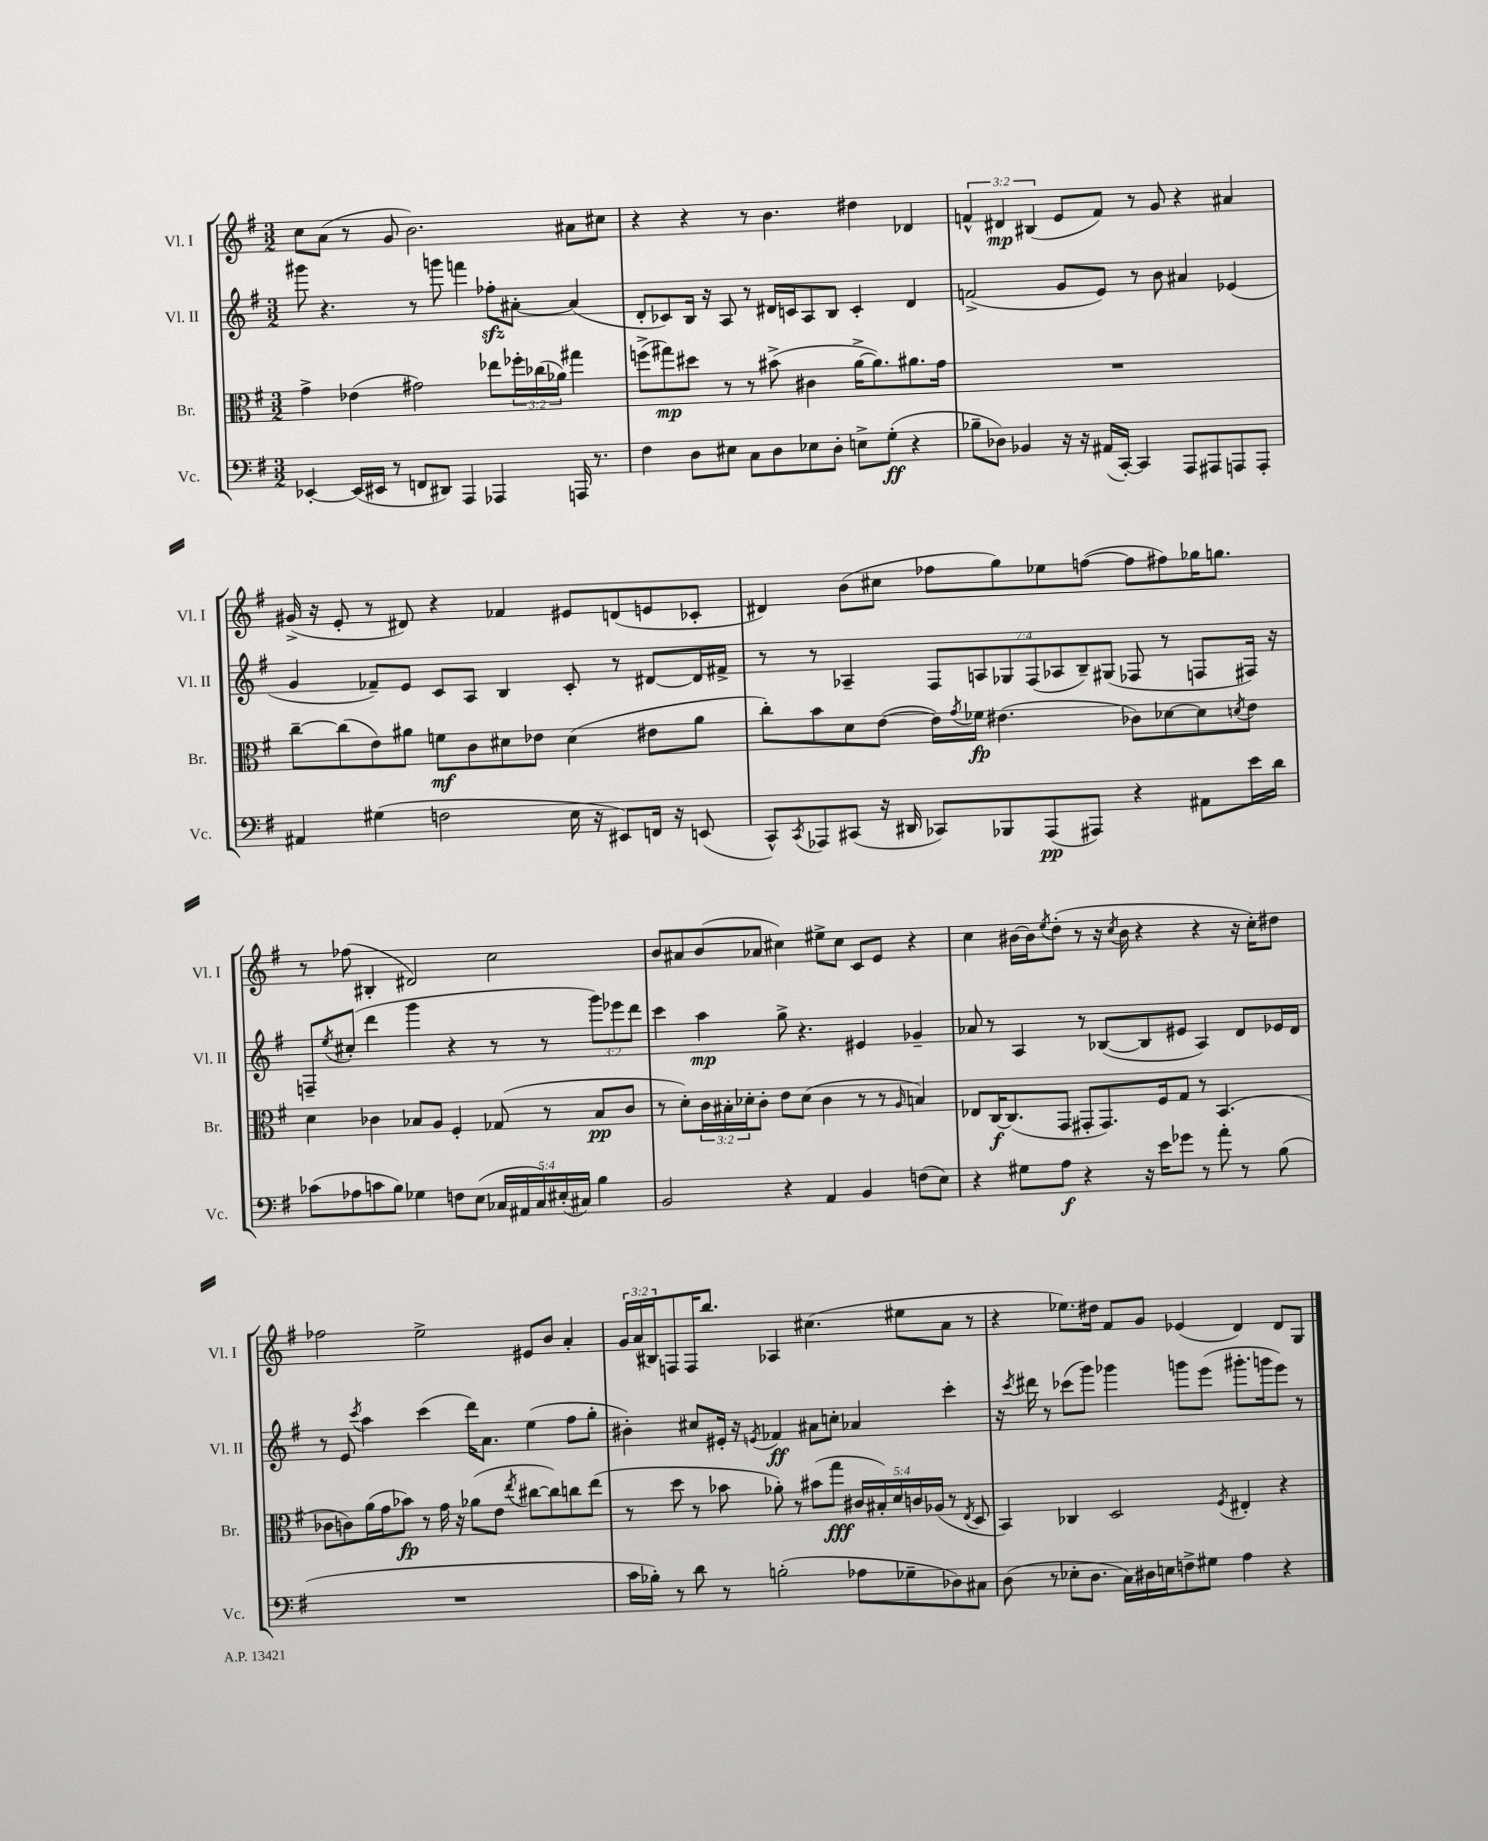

**kern	**kern	**kern	**kern
*staff4	*staff3	*staff2	*staff1
*clefF4	*clefC3	*clefG2	*clefG2
*k[f#]	*k[f#]	*k[f#]	*k[f#]
*M3/2	*M3/2	*M3/2	*M3/2
[4EE-'	4g^	8ggg#	8cc
.	.	4.r	(8a
(16EE-]	(4e-	.	8r
16EE#	.	.	.
8r	.	.	8g
8FF	2g#)	8r	2.b)
8DD#)	.	8ggg	.
4AAA	.	4fff	.
4AAA-	8ee-	8ff-'	.
.	24ff-'	[8a#'	.
.	(24cc-	.	.
.	24a-)	.	.
16AAA	4gg#	(4a#]	8a#
8.r	.	.	.
.	.	.	8cc#
=	=	=	=
4F#	(8ff^	8d'	4r
.	8gg#)	8c-)	.
8D	8dd#	16B	4r
.	.	16r	.
8E#	8r	8A	.
8C	8r	8r	8r
8D	(8b#^	16d#	4.b
.	.	16c	.
8E-	4c#	8A	.
8D'	.	8B	.
8E^	[16a^	4c'	4dd#
.	8.a])	.	.
(8G'	.	.	.
4r	8.a#	4d#	4d-
.	16g	.	.
=	=	=	=
8B-~	1.r	(2f^	6f^^
8D-)	.	.	.
.	.	.	6d#
4BB-	.	.	.
.	.	.	(6B#
16r	.	8g	8e
16r	.	.	.
(16AA#	.	8e)	8f)
[16CC')	.	.	.
4CC]	.	8r	8r
.	.	8b	8g
8AAA	.	4a#	4r
8AAA#	.	.	.
8AAA	.	(4e-	4a#
8AAA'	.	.	.
=	=	=	=
4AA#	[8cc~	4g	(16g#^
.	.	.	16r
.	(8cc]	.	8e'
(4G#	8e)	8f-~)	8r
.	8a#	8e	8d#)
2F	8f	8c	4r
.	8c	8A	.
.	8d#	4B	4f-
.	8e-	.	.
16E	(4d#	8c'	8e#
16r	.	.	.
8EE#)	.	8r	(8d
16FF	8e#	[8d#	8e
16r	.	.	.
(8EE	8a#	16d#]	8c-'
.	.	16f#^	.
=	=	=	=
8CC^^)	8cc')	8r	4d#)
8qCC	.	.	.
8AAA-	8b	8r	.
(8CC#	8d	4A-~	(8b
16r	([8e	.	8cc#
16DD#	.	.	.
8CC-)	16e])	14F#	8ff-
.	8qg	.	.
.	16f-	.	.
.	.	14A	.
8BBB-	(4.e#	.	8gg)
.	.	14G-	.
.	.	(14F#	.
(8AAA-	.	.	8ee-
.	.	14A-	.
.	.	14B~)	.
8AAA#)	.	.	([8ff
.	.	(14G#	.
4r	8c-)	8F-	8ff]
.	[8d-	8r	8ff#)
8AA#	8d-]	8F	16gg-
.	.	.	8.gg
.	8qd	.	.
16e	8e#	16F#)	.
16d	.	16r	.
=	=	=	=
(8c-	4d	8F~	8r
.	.	8qee	.
8A-	.	(8cc#'	(8ff-
8c	4c-	4ddd	4B#'
8B)	.	.	.
4G-	8B-	4ggg	2d#)
.	8A	.	.
8F	4F#'	4r	.
(8E	.	.	.
20C-	(8G-	8r	2cc
20AA#	.	.	.
20C-)	.	.	.
.	8r	8r	.
(20E#'	.	.	.
20C#)	.	.	.
4B	8B-	12ggg)	.
.	.	12eee-	.
.	8c-	.	.
.	.	12ddd	.
=	=	=	=
2BB	8r	4ccc	8b
.	8d')	.	8a#
.	24c	4aa	(8b
.	24B#'	.	.
.	24d-'	.	.
.	8c'	.	8a-
4r	8e	8gg^	4cc#)
.	(8d-	4.r	.
4AA	4c	.	8ee#^
.	.	.	8cc#
4BB	8r	4e#	8c
.	8r	.	8e
.	16qqA	.	.
(8F	4B)	4g-~	4r
8E)	.	.	.
=	=	=	=
4r	8E-	8a-	4cc
.	[16C	8r	.
.	(8.C]	.	.
8G#	.	4A	[16b#
.	.	.	16b#]
.	.	.	8qee
8A	8GG	.	(8dd'
4r	8GG#'	8r	8r
.	8.GG#)	([8B-	16r
.	.	.	8qcc
.	.	.	16b#
16r	.	8B-]	4r
16e	16F#	.	.
8g-	8G	8e#	.
8r	8r	4A)	4r
8a'	(4.BB	.	.
8r	.	8d	16r
.	.	.	16cc')
(8B	.	16e-	8dd#
.	.	16d	.
=	=	=	=
1.r	8c-	8r	2ff-
.	8c)	8e	.
.	.	8qccc	.
.	(16a	4aa	.
.	16g	.	.
.	8b-)	.	.
.	8r	(4ccc	2ee^
.	16g	.	.
.	16r	.	.
.	(8a-	16ddd)	.
.	.	8.a	.
.	8e	.	.
.	8qee	.	.
.	[8cc#	(4ee	8e#
.	8cc#])	.	8b
.	8cc	8ff#	4a'
.	(8ee	8gg'	.
=	=	=	=
16c	8r	4b#')	24g
.	.	.	(24a
16B-')	.	.	.
.	.	.	24B#)
8r	8dd	.	8F
8d	8r	8cc#	16F
.	.	.	8.bb
8r	8b-	16e#'	.
.	.	16r	.
.	.	8qe	.
(2B'	8a-')	4f-	4A-
.	8r	.	.
.	(8b#	8a#	(4.cc#
.	8gg	8cc'	.
8A-	20c#	4a-	.
.	20B#')	.	.
.	20d	.	.
8G-~	.	.	8ee#
.	20c	.	.
.	(20A-	.	.
8D-)	8r	4ccc'	8a
.	8qE	.	.
8C#	8D	.	8r
=	=	=	=
(8D	4BB)	16r	4r
.	.	8qccc	.
.	.	16ddd#	.
8r	.	8r	.
8E-'	4C-	(8ccc-	8.ee-)
8.D	.	8ggg)	.
.	.	.	16dd#
.	2D	4ggg-	8f#
16C)	.	.	.
16D#	.	.	8g
16E	.	.	.
8F^	.	8ggg	(4e-
8G#	.	(8eee	.
.	8qF#	.	.
4A	4E#'	8.ggg#'	4d)
.	.	16ggg	.
4r	4r	8eee)	8d
.	.	8r	8G
==	==	==	==
*-	*-	*-	*-
